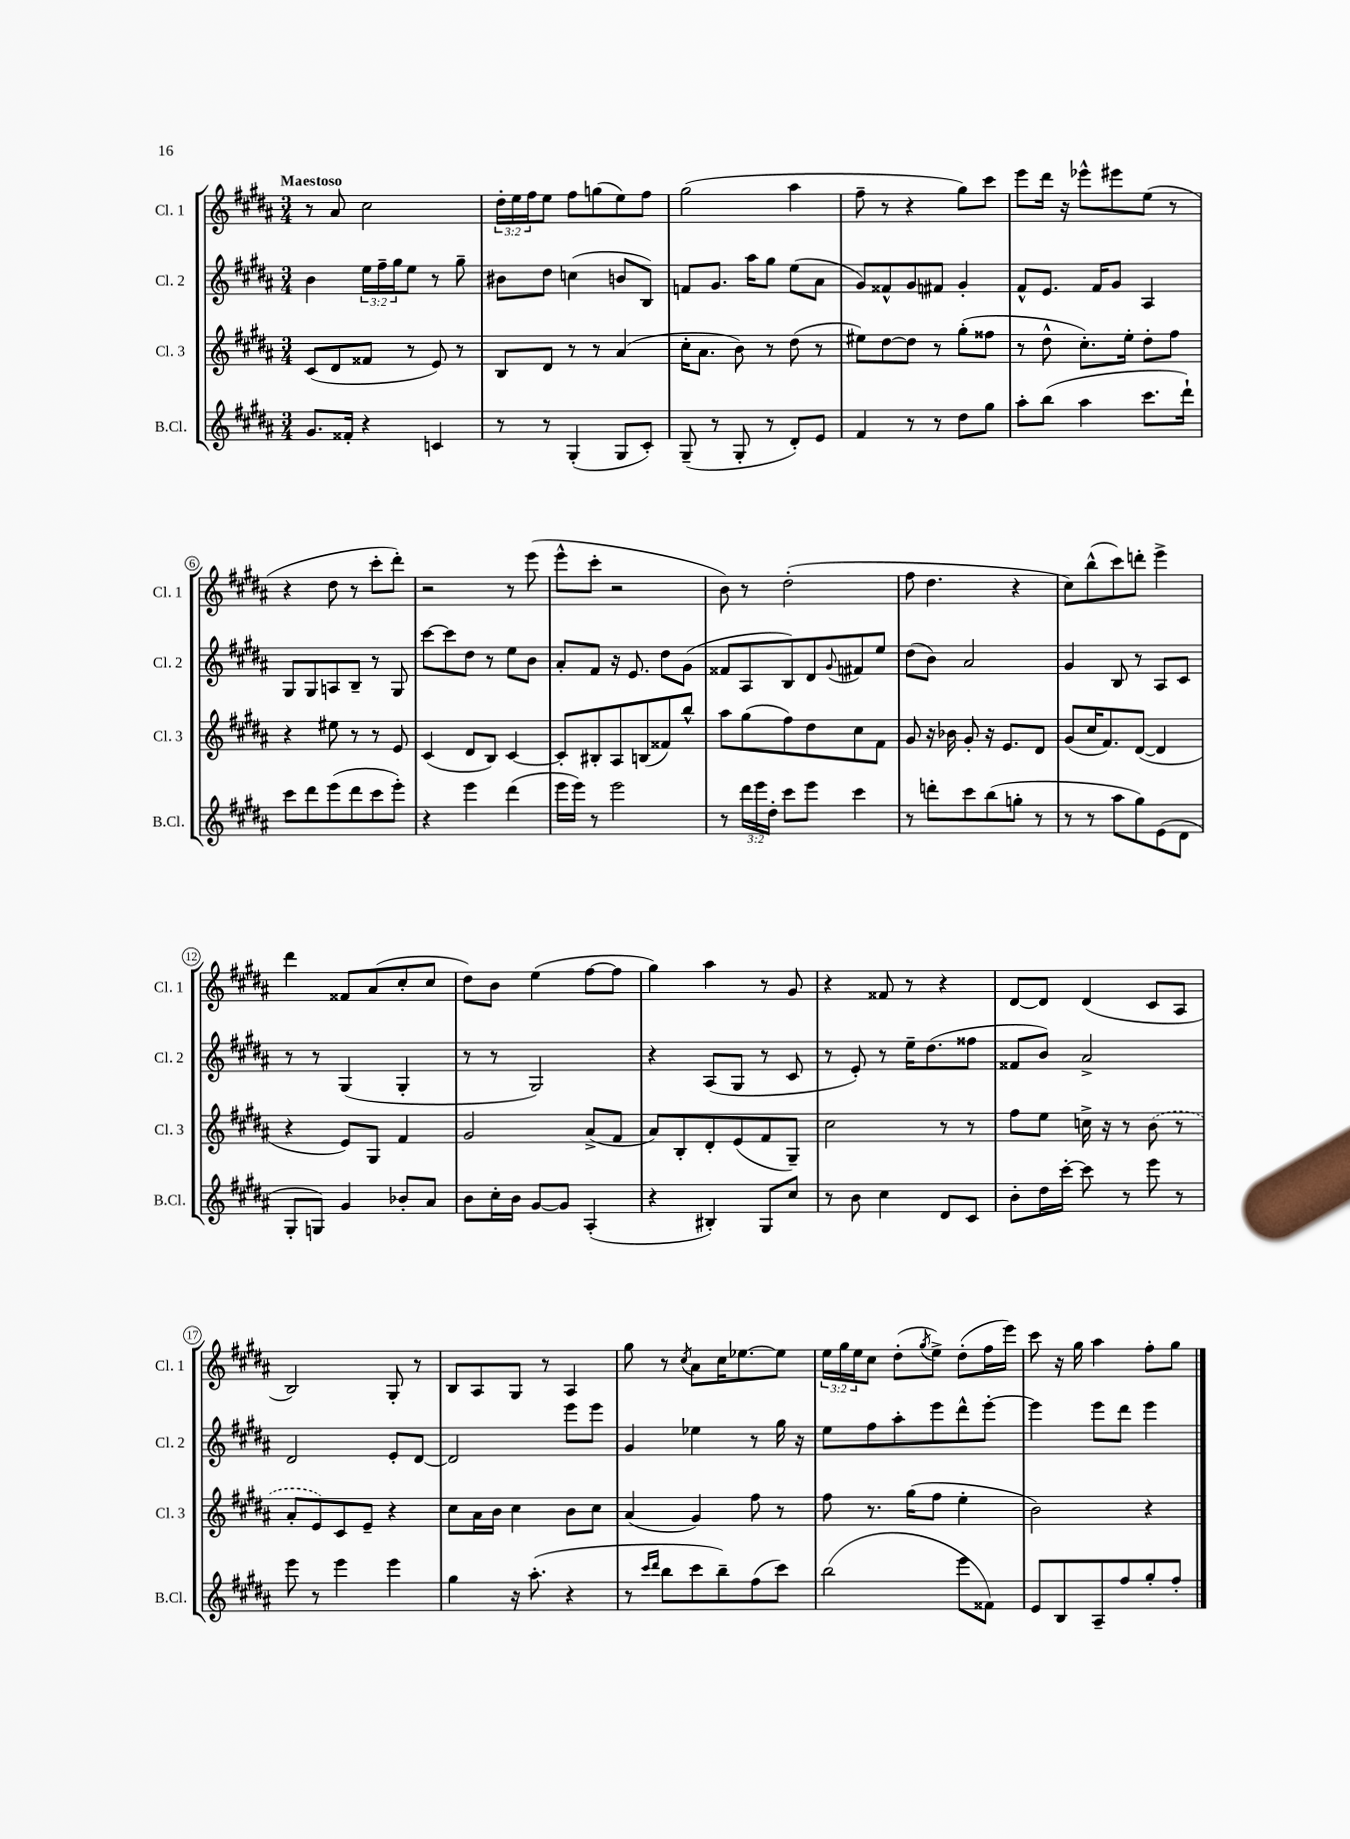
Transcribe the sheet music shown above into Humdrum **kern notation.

**kern	**kern	**kern	**kern
*staff4	*staff3	*staff2	*staff1
*clefG2	*clefG2	*clefG2	*clefG2
*k[f#c#g#d#a#]	*k[f#c#g#d#a#]	*k[f#c#g#d#a#]	*k[f#c#g#d#a#]
*M3/4	*M3/4	*M3/4	*M3/4
8.g#	(8c#	4b	8r
.	8d#	.	8a#
16f##'	.	.	.
4r	8f##	24ee	2cc#
.	.	24ff#~	.
.	.	24gg#	.
.	8r	8ee	.
4c	8e)	8r	.
.	8r	8gg#~	.
=	=	=	=
8r	8B	8b#	24dd#'
.	.	.	24ee
.	.	.	24ff#
8r	8d#	8dd#	8ee
(4G#'	8r	(4cc	8ff#
.	8r	.	(8gg
8G#	(4a#	8b	8ee)
8c#')	.	8B)	8ff#
=	=	=	=
(8G#~	16cc#'	8f	(2gg#
.	8.a#	.	.
8r	.	8.g#	.
8G#'	8b)	.	.
.	.	16aa#	.
8r	8r	8gg#	.
8d#')	(8dd#	(8ee	4aa#
8e	8r	8a#	.
=	=	=	=
4f#	8ee#)	8g#)	8ff#~
.	[8dd#	8f##^^	8r
8r	8dd#]	8g#	4r
8r	8r	8f#	.
8dd#	(8gg#'	4g#'	8gg#)
8gg#	8ff##	.	8ccc#
=	=	=	=
8aa#'	8r	8f#^^	8eee
(8bb	8dd#^^	8.e	16ddd#
.	.	.	16r
4aa#	8.cc#')	.	8eee-^^
.	.	16f#	.
.	.	8g#	8eee#
.	16ee'	.	.
8.ccc#	8dd#'	4A#	(8ee
.	8ff#	.	8r
16ddd#`)	.	.	.
=	=	=	=
8ccc#	4r	8G#	4r
8ddd#	.	8G#	.
(8eee	8ee#	8A	8dd#
8ddd#	8r	8B~	8r
8ccc#	8r	8r	8ccc#'
8eee')	8e	8G#	8ddd#')
=	=	=	=
4r	(4c#	[8ccc#	2r
.	.	8ccc#]	.
4eee	8d#	8dd#	.
.	8B)	8r	.
(4ddd#	[4c#	8ee	8r
.	.	8b	(8eee
=	=	=	=
16eee	8c#']	8a#'	8eee^^
16eee)	.	.	.
8r	8B#'	8f#	8ccc#'
2eee	8A#	16r	2r
.	.	8.e	.
.	(8B	.	.
.	8f##)	8dd#	.
.	8bb^^	(8g#	.
=	=	=	=
8r	8aa#	8f##	8b)
24ddd#	(8gg#	8A#	8r
24eee	.	.	.
24dd#'	.	.	.
8ccc#	8ff#)	8B)	(2dd#'
8eee	8dd#	8d#	.
.	.	8qqg#	.
4ccc#	8cc#	8f#	.
.	8f#	8ee	.
=	=	=	=
8r	8g#	(8dd#	8ff#
8ddd'	16r	8b)	4.dd#
.	16b-	.	.
8ccc#	8g#'	2a#	.
(8bb	16r	.	.
.	8.e	.	.
8gg'	.	.	4r
8r	8d#	.	.
=	=	=	=
8r	(8g#	4g#	8cc#)
8r	16cc#	.	(8bb^^
.	8.f#)	.	.
8aa#	.	8B	8ccc#)
8gg#)	([8d#	8r	8ddd'
(8e	4d#]	8A#	4eee^
8d#	.	8c#	.
=	=	=	=
8G#'	4r	8r	4ddd#
8G)	.	8r	.
4g#	8e)	(4G#	8f##
.	8G#	.	(8a#
8b-'	4f#	4G#'	8cc#'
8a#	.	.	8cc#
=	=	=	=
8b	2g#	8r	8dd#)
16cc#'	.	8r	8b
16b	.	.	.
[8g#	.	2G#)	(4ee
8g#]	.	.	.
(4A#'	(8a#^	.	[8ff#
.	8f#	.	8ff#]
=	=	=	=
4r	8a#)	4r	4gg#)
.	8B'	.	.
4B#')	8d#'	(8A#	4aa#
.	(8e	8G#	.
8G#	8f#	8r	8r
8cc#	8G#~)	8c#	8g#
=	=	=	=
8r	2cc#	8r	4r
8b	.	8e')	.
4cc#	.	8r	8f##
.	.	16ee~	8r
.	.	(8.dd#	.
8d#	8r	.	4r
8c#	8r	8ff##	.
=	=	=	=
8b'	8ff#	8f##	[8d#
16dd#	8ee	8b)	8d#]
[16ccc#'	.	.	.
8ccc#]	16cc^	2a#^	(4d#
.	16r	.	.
8r	8r	.	.
8eee	(8b	.	8c#
8r	8r	.	8A#
=	=	=	=
8eee	8a#'	2d#	2B)
8r	8e)	.	.
4eee	8c#	.	.
.	8e~	.	.
4eee	4r	8e'	8G#'
.	.	[8d#	8r
=	=	=	=
4gg#	8cc#	2d#]	8B
.	16a#	.	8A#
.	16b	.	.
16r	4cc#	.	8G#
(8.aa#'	.	.	.
.	.	.	8r
4r	8b	8eee	4A#
.	8cc#	8eee	.
=	=	=	=
8r	(4a#	4g#	8gg#
16qqccc#	.	.	.
16qqddd#	.	.	.
8bb	.	.	8r
.	.	.	8qcc#
8ccc#	4g#)	4ee-	8a#
8bb~)	.	.	16cc#
.	.	.	[8.ee-
(8ff#	8ff#	8r	.
8ccc#)	8r	16gg#	8ee-]
.	.	16r	.
=	=	=	=
(2bb	8ff#	8ee	24ee
.	.	.	24gg#
.	.	.	24ee
.	8.r	8ff#	8cc#
.	.	8aa#'	(8dd#'
.	(16gg#	.	.
.	.	.	8qgg#
.	8ff#	8eee	8ee^)
8eee	4ee'	8ddd#^^	(8dd#'
8f##)	.	[8eee'	16ff#
.	.	.	16eee)
=	=	=	=
8e	2b)	4eee]	8ccc#
8B	.	.	16r
.	.	.	16gg#
8A#~	.	8eee	4aa#
8ff#	.	8ddd#	.
8gg#'	4r	4eee	8ff#'
8ff#'	.	.	8gg#
==	==	==	==
*-	*-	*-	*-
